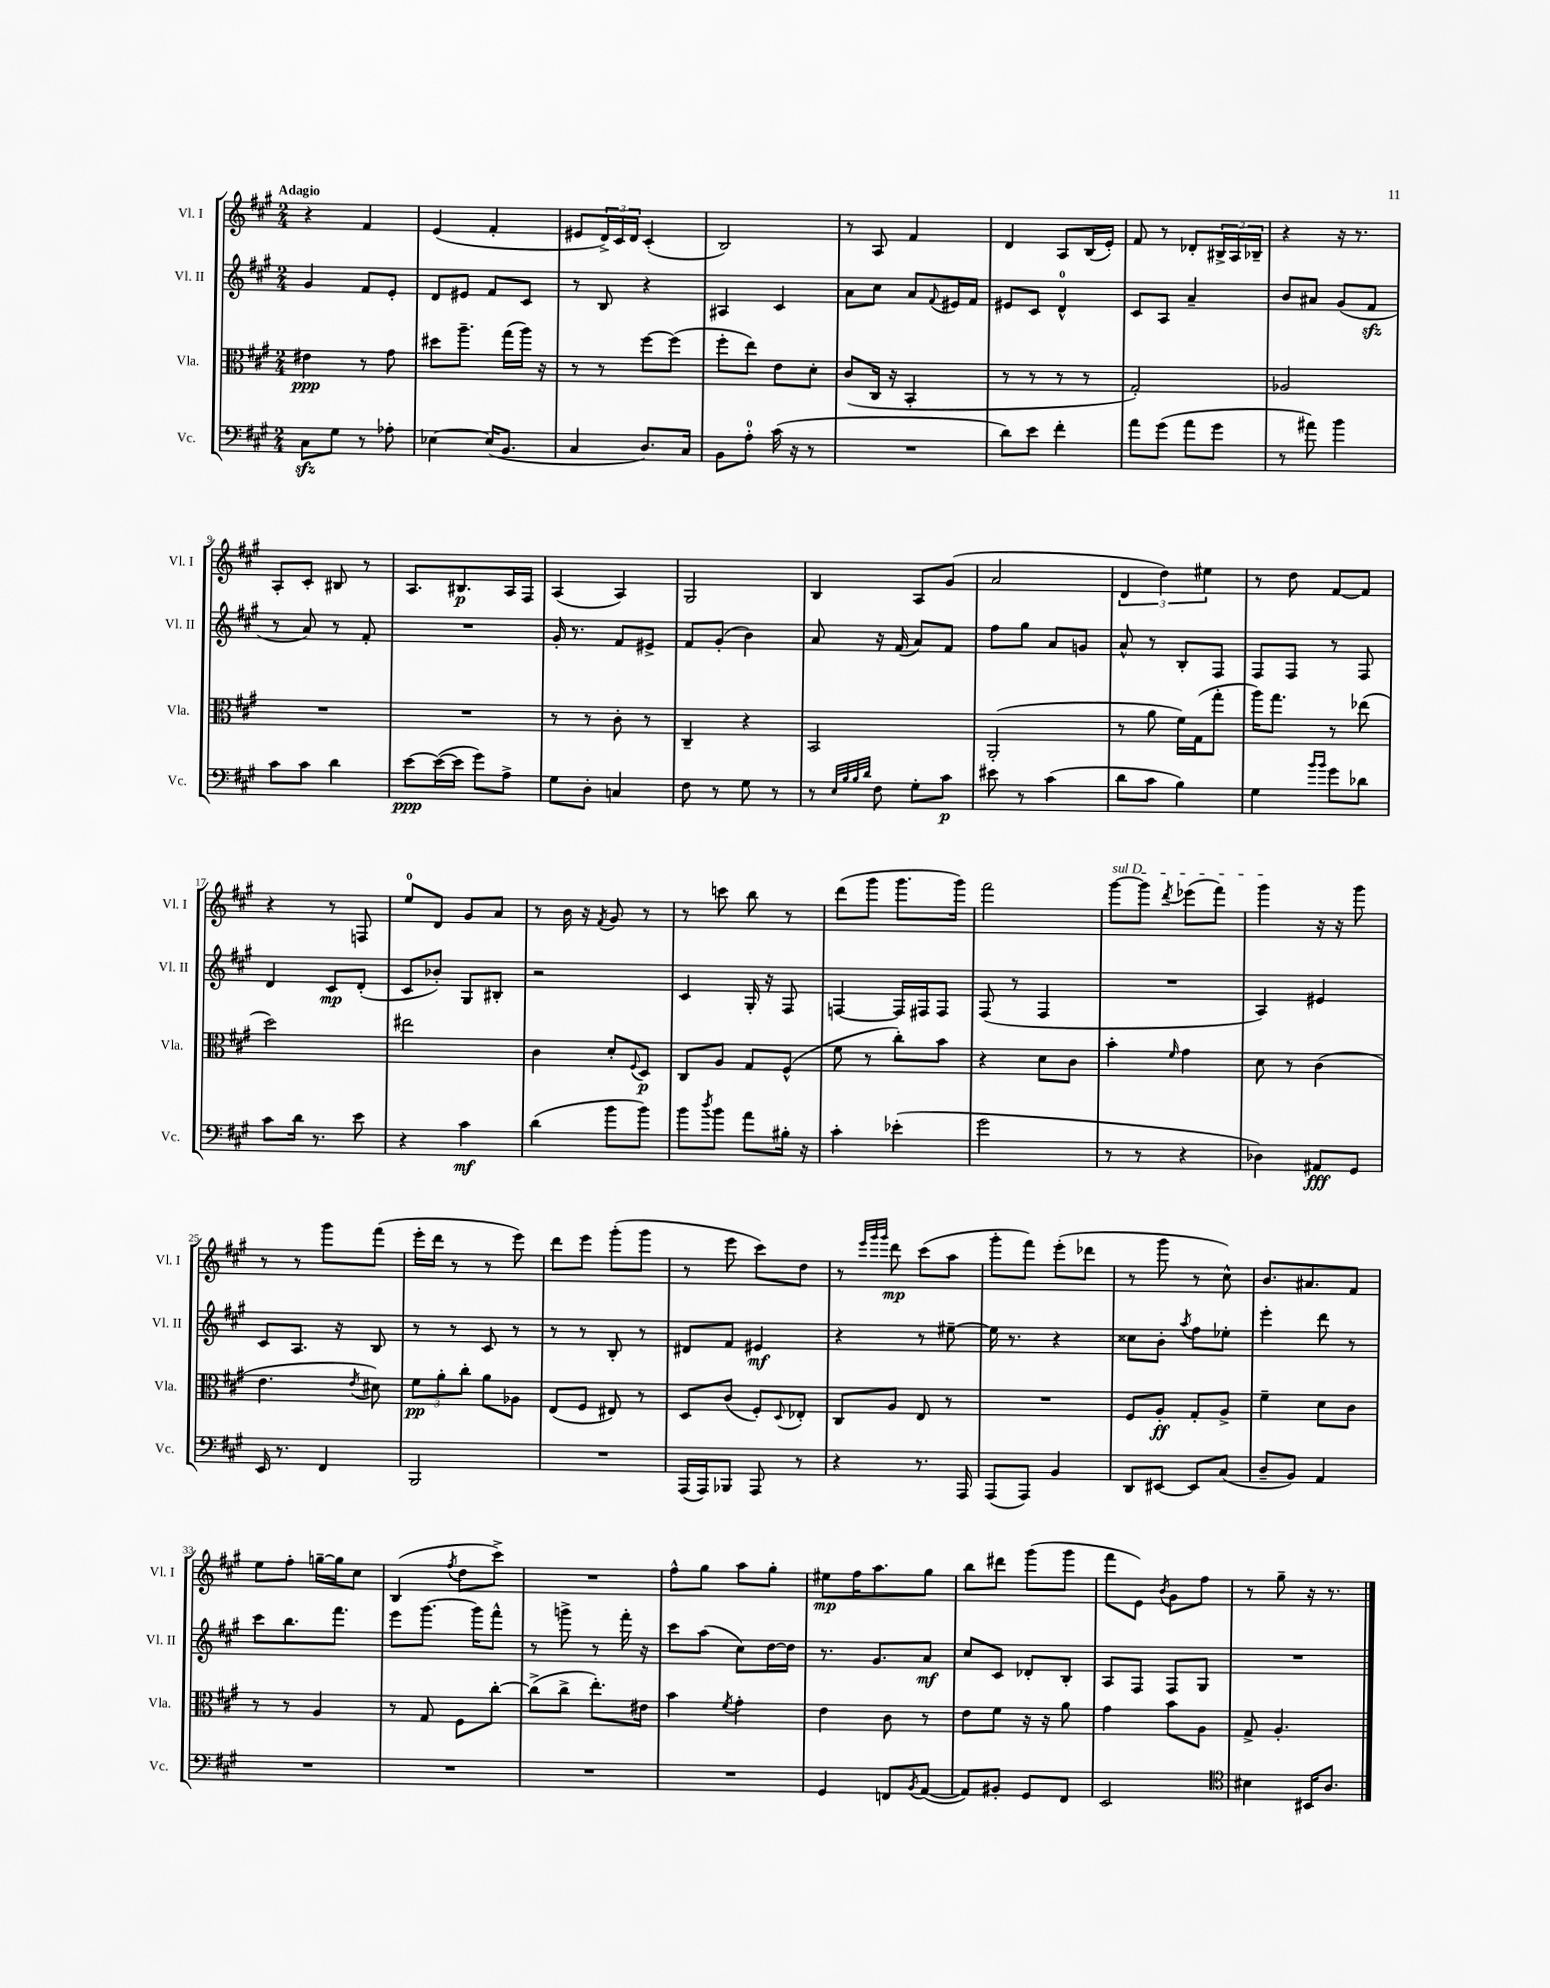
<<
\new StaffGroup <<
\new Staff = "s0" \with { instrumentName = "Vl. I" shortInstrumentName = "Vl. I" } {
    \clef treble \key a \major \numericTimeSignature \time 2/4 \tempo "Adagio"
    r4 fis'4 |
    e'4( fis'4-. |
    eis'8 \tuplet 3/2 { d'16->) cis'16 d'16 } cis'4-.( |
    b2) |
    r8 a8 fis'4 |
    d'4 a8 b16( e'16-.) |
    fis'8 r8 des'8-. \tuplet 3/2 { bis16-> a16 bes16-- } |
    r4 r16 r8. |
    a8-. cis'8-. bis8 r8 |
    a8. bis8.\p a16 fis16 |
    a4( a4) |
    gis2 |
    b4 a8 gis'8( |
    a'2 |
    \tuplet 3/2 { d'4 d''4) eis''4 } |
    r8 d''8 fis'8~ fis'8 |
    r4 r8 f8 |
    e''8-0 d'8 gis'8 a'8 |
    r8 b'16 r16 \acciaccatura { fis'8 } gis'8 r8 |
    r8 c'''8 b''8 r8 |
    d'''8( gis'''8 gis'''8. gis'''16) |
    fis'''2 |
    \once \override TextSpanner.bound-details.left.text = \markup { \italic "sul D" } gis'''8~\startTextSpan gis'''8 \acciaccatura { d'''8 } ees'''8( fis'''8) |
    gis'''4\stopTextSpan r16 r16 gis'''8 |
    r8 r8 gis'''8 fis'''8( |
    e'''16-. d'''16 r8 r8 e'''8) |
    d'''8 e'''8 gis'''8-.( gis'''8 |
    r8 e'''8 cis'''8) d''8 |
    r8 \grace { e'''32 gis'''32 gis'''32 } d'''8\mp cis'''8( a''8 |
    gis'''8-. fis'''8) e'''8-.( des'''8 |
    r8 gis'''8 r8 cis''8-^) |
    b'8. ais'8. fis'8 |
    e''8 fis''8-. g''16~-- g''16 cis''8 |
    b4( \acciaccatura { fis''8 } d''8 cis'''8->) |
    R2 |
    fis''8-^ gis''8 a''8 gis''8-. |
    eis''8\mp fis''16 a''8. gis''8 |
    b''8 dis'''8 gis'''8( gis'''8 |
    fis'''8 e'8) \acciaccatura { b'8 } gis'8 fis''8 |
    r8 gis''8-- r16 r8. \bar "|." |
}
\new Staff = "s1" \with { instrumentName = "Vl. II" shortInstrumentName = "Vl. II" } {
    \clef treble \key a \major \numericTimeSignature \time 2/4
    gis'4 fis'8 e'8-. |
    d'8 eis'8 fis'8 cis'8 |
    r8 b8 r4 |
    ais4 cis'4 |
    a'8 cis''8 a'8 \appoggiatura { fis'8 } eis'16 fis'16 |
    eis'8 cis'8 d'4-0-^ |
    cis'8 a8 a'4-- |
    b'8 ais'8 gis'8( fis'8\sfz |
    r8 a'8) r8 fis'8-. |
    R2 |
    gis'16-. r8. fis'8 eis'8-> |
    fis'8 gis'8-.( b'4) |
    a'8 r16 fis'16( a'8) fis'8 |
    fis''8 gis''8 a'8 g'8 |
    a'8-^ r8 b8-. fis8 |
    fis8 fis8 r8 fis8 |
    d'4 cis'8\mp d'8-.( |
    cis'8 bes'8-.) gis8 bis8-. |
    r2 |
    cis'4 gis16-. r16 fis8 |
    f4~ f16 fis16 fis8 |
    fis8( r8 fis4 |
    R2 |
    a4) eis'4 |
    cis'8 a8. r16 b8 |
    r8 r8 cis'8 r8 |
    r8 r8 b8-. r8 |
    dis'8 fis'8 eis'4\mf |
    r4 r8 eis''8~-- |
    eis''16 r8. r4 |
    cisis''8 b'8-. \acciaccatura { a''8 } fis''8 ees''8-. |
    e'''4-. d'''8 r8 |
    cis'''8 b''8. fis'''8. |
    e'''8 gis'''8.~ gis'''16 fis'''8-^ |
    r8 g'''8-> r8 fis'''16-. r16 |
    cis'''8 a''8( cis''8) d''16~ d''16 |
    r8. gis'8. a'8\mf |
    cis''8 cis'8 des'8-. b8-. |
    a8 fis8 fis8 gis8 |
    R2 \bar "|." |
}
\new Staff = "s2" \with { instrumentName = "Vla." shortInstrumentName = "Vla." } {
    \clef alto \key a \major \numericTimeSignature \time 2/4
    eis'4\ppp r8 gis'8 |
    dis''8 a''8.-- gis''16( a''16) r16 |
    r8 r8 fis''8~ fis''8( |
    fis''8-. e''8) e'8 d'8-. |
    cis'8( cis16 r16 b,4-. |
    r8 r8 r8 r8 |
    gis2-.) |
    aes2 |
    R2 |
    R2 |
    r8 r8 cis'8-. r8 |
    cis4-- r4 |
    b,2 |
    a,2-.( |
    r8 a'8 fis'16) gis16( gis''8-. |
    a''16) gis''8. r8 ees''8( |
    d''2) |
    eis''2 |
    cis'4 d'8-. \appoggiatura { fis8 } d8\p |
    cis8 a8 gis8 fis8-^( |
    fis'8 r8 cis''8-.) b'8 |
    r4 d'8 cis'8 |
    b'4-. \grace { fis'16 } gis'4 |
    d'8 r8 cis'4( |
    e'4. \acciaccatura { e'8 } dis'8) |
    \tuplet 3/2 { fis'8\pp a'8-. cis''8-. } a'8 aes8 |
    e8( fis8 eis8) r8 |
    d8 cis'8( fis8-.) \appoggiatura { d8 } ees8-. |
    cis8 a8 e8 r8 |
    R2 |
    fis8 a8-.\ff gis8-. a8-> |
    fis'4-- d'8 cis'8 |
    r8 r8 a4 |
    r8 gis8 fis8 cis''8~-. |
    cis''8->( cis''8-> e''8.-.) eis'16 |
    b'4 \acciaccatura { fis'8 } gis'4-. |
    e'4 cis'8 r8 |
    e'8 fis'8 r16 r16 a'8 |
    gis'4 b'8 a8 |
    gis8-> a4.-. \bar "|." |
}
\new Staff = "s3" \with { instrumentName = "Vc." shortInstrumentName = "Vc." } {
    \clef bass \key a \major \numericTimeSignature \time 2/4
    cis8\sfz gis8 r8 aes8-. |
    ees4~ ees16( b,8. |
    cis4 d8.) cis16 |
    b,8 a8-0-. cis'16( r16 r8 |
    R2 |
    d'8) e'8 fis'4-. |
    a'8 gis'8( a'8 gis'8 |
    r8 ais'8) b'4 |
    cis'8 cis'8 d'4 |
    e'8~\ppp e'16~( e'16 gis'8) a8-> |
    gis8 d8-. c4 |
    fis8 r8 gis8 r8 |
    r8 \grace { e32 b32 b32 d'32 } fis8 gis8-. cis'8\p |
    eis'8 r8 cis'4( |
    d'8 cis'8 b4) |
    gis4 \grace { b'16 b'16 } gis'8 des'8 |
    cis'8 d'16 r8. e'8 |
    r4 cis'4\mf |
    d'4( b'8 b'8) |
    b'8 \acciaccatura { d''8 } b'8 a'8 bis16-. r16 |
    cis'4-. ees'4-.( |
    gis'2 |
    r8 r8 r4 |
    des4) ais,8\fff gis,8 |
    e,16 r8. fis,4 |
    b,,2 |
    R2 |
    a,,16( a,,16) bes,,8 a,,8 r8 |
    r4 r8. a,,16 |
    a,,8( a,,8) b,4 |
    d,8 eis,8~ eis,8 cis8( |
    d8-- b,8) a,4 |
    R2 |
    R2 |
    R2 |
    R2 |
    gis,4 f,8 \acciaccatura { b,8 } a,8~( |
    a,8) bis,8-. gis,8 fis,8 |
    e,2 |
    \clef tenor bis4 bis,16 a8. \bar "|." |
}
>>
>>
